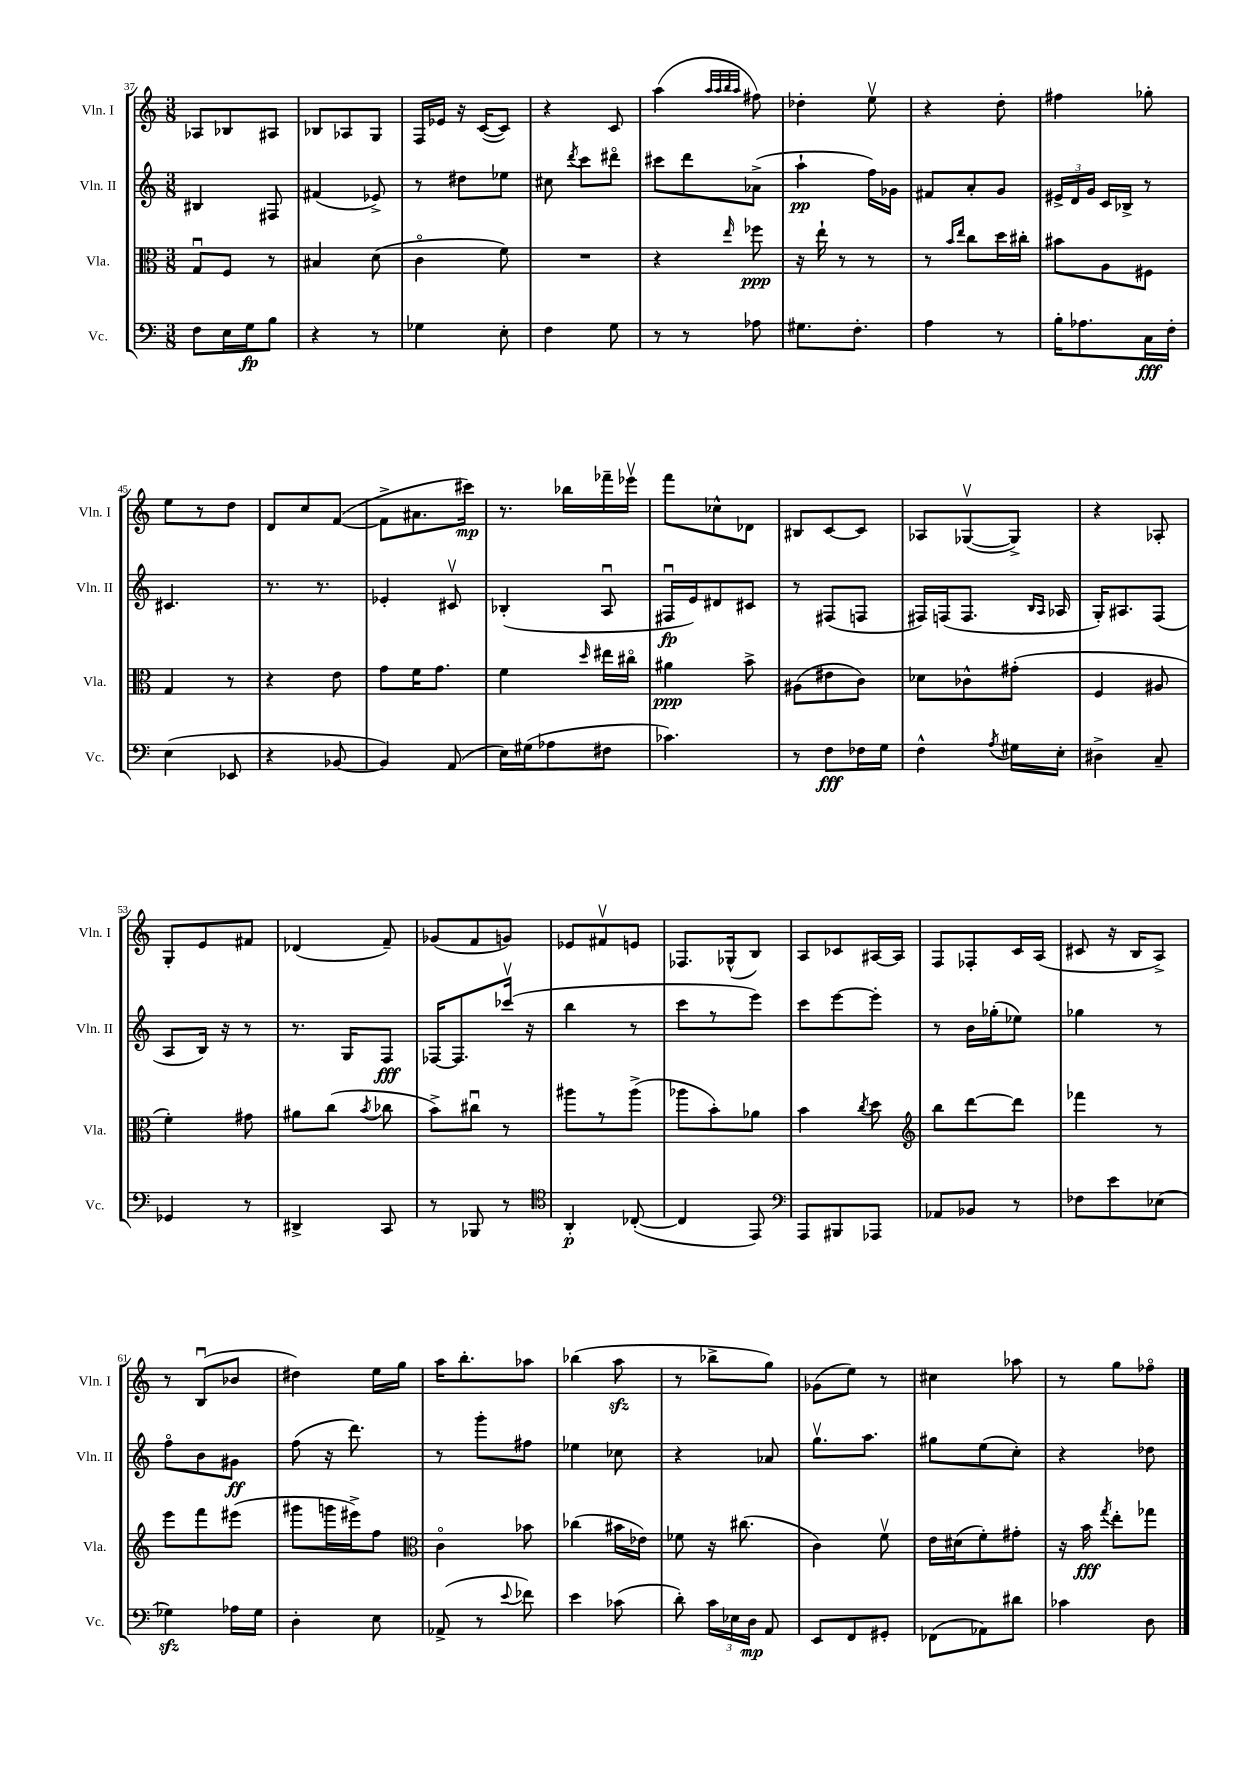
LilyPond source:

<<
\new StaffGroup <<
\new Staff = "s0" \with { instrumentName = "Vln. I" shortInstrumentName = "Vln. I" } {
    \clef treble \key c \major \numericTimeSignature \time 3/8
    \autoBeamOff aes8[ bes8 ais8] |
    bes8[ aes8 g8] |
    f16[ ees'16] r16 c'16[~( c'8]) |
    r4 c'8 |
    a''4( \grace { a''32[ a''32 b''32 a''32] } fis''8) |
    des''4-. e''8\upbow |
    r4 d''8-. |
    fis''4 ges''8-. |
    e''8[ r8 d''8] |
    d'8[ c''8 f'8]~( |
    f'8[-> ais'8. cis'''16]\mp) |
    r8. bes''16[ fes'''16-- ees'''16]\upbow |
    f'''8[ ces''8-^ des'8] |
    bis8[ c'8~ c'8] |
    aes8[ ges8~\upbow( ges8]->) |
    r4 aes8-. |
    g8[-. e'8 fis'8] |
    des'4( f'8--) |
    ges'8[( f'8 g'8]) |
    ees'8[ fis'8\upbow e'8] |
    fes8.[ ges16-^( b8]) |
    a8[ ces'8 ais16~ ais16] |
    f8[ fes8-. c'16 a16]( |
    cis'8 r16 b16[ a8]->) |
    r8 b8[\downbow( bes'8] |
    dis''4) e''16[ g''16] |
    a''16[ b''8.-. aes''8] |
    bes''4( a''8\sfz |
    r8 bes''8[-> g''8]) |
    ges'8[( e''8]) r8 |
    cis''4 aes''8 |
    r8 g''8[ fes''8]\flageolet \bar "|." |
}
\new Staff = "s1" \with { instrumentName = "Vln. II" shortInstrumentName = "Vln. II" } {
    \clef treble \key c \major \numericTimeSignature \time 3/8
    \autoBeamOff bis4 fis8 |
    fis'4( ees'8->) |
    r8 dis''8[ ees''8] |
    cis''8 \acciaccatura { d'''8 } c'''8[ dis'''8]\flageolet |
    cis'''8[ d'''8 aes'8]->( |
    a''4-!\pp f''16[) ges'16] |
    fis'8[ a'8-. g'8] |
    \tuplet 3/2 { eis'16[-> d'16 g'16] } c'16[ bes16]-> r8 |
    cis'4. |
    r8. r8. |
    ees'4-. cis'8\upbow |
    bes4-.( a8\downbow |
    fis16[\downbow\fp e'16) dis'8 cis'8] |
    r8 fis8[( f8] |
    fis16[) f16( f8.] \grace { b16[ a16] } aes16 |
    g16[-.) ais8. f8]( |
    a8[ b16]) r16 r8 |
    r8. g16[ f8]\fff |
    fes16[~ fes8. ces'''16]\upbow( r16 |
    b''4 r8 |
    c'''8[ r8 e'''8]) |
    c'''8[ e'''8~ e'''8]-. |
    r8 b'16[ ges''16-.( ees''8]) |
    ges''4 r8 |
    f''8[\flageolet b'8 gis'8]\ff |
    f''8( r16 d'''8.) |
    r8 g'''8[-. fis''8] |
    ees''4 ces''8 |
    r4 aes'8 |
    g''8.[\upbow a''8.] |
    gis''8[ e''8( c''8]-.) |
    r4 des''8 \bar "|." |
}
\new Staff = "s2" \with { instrumentName = "Vla." shortInstrumentName = "Vla." } {
    \clef alto \key c \major \numericTimeSignature \time 3/8
    \autoBeamOff g8[\downbow f8] r8 |
    bis4 d'8( |
    c'4\flageolet f'8) |
    R4. |
    r4 \grace { e''16 } fes''8\ppp |
    r16 e''16-! r8 r8 |
    r8 \grace { b'16[ e''16] } c''8[ d''16 cis''16]-. |
    bis'8[ a8 fis8] |
    g4 r8 |
    r4 e'8 |
    g'8[ f'16 g'8.] |
    f'4 \grace { d''16 } eis''16[ cis''16]\flageolet |
    ais'4\ppp b'8-> |
    ais8[( eis'8 c'8]) |
    des'8[ ces'8-^ gis'8]-.( |
    f4 ais8 |
    f'4-.) gis'8 |
    ais'8[ c''8]( \acciaccatura { b'8 } ces''8 |
    b'8[->) cis''8]\downbow r8 |
    ais''8[ r8 ais''8]->( |
    aes''8[ b'8-.) aes'8] |
    b'4 \acciaccatura { c''8 } d''8 |
    \clef treble b''8[ d'''8~ d'''8] |
    fes'''4 r8 |
    e'''8[ f'''8 eis'''8]( |
    gis'''8[ g'''16 eis'''16->) f''8] |
    \clef alto c'4\flageolet bes'8 |
    ces''4( bis'16[ ees'16]) |
    fes'8 r16 cis''8.( |
    c'4) f'8\upbow |
    e'16[ dis'16( f'8-.) gis'8]-. |
    r16 b'16\fff \acciaccatura { g''8 } e''8[-. ges''8] \bar "|." |
}
\new Staff = "s3" \with { instrumentName = "Vc." shortInstrumentName = "Vc." } {
    \clef bass \key c \major \numericTimeSignature \time 3/8
    \autoBeamOff f8[ e16 g16\fp b8] |
    r4 r8 |
    ges4 e8-. |
    f4 g8 |
    r8 r8 aes8 |
    gis8.[ f8.]-. |
    a4 r8 |
    b16[-. aes8. c16\fff f16]-. |
    e4( ees,8 |
    r4 bes,8~ |
    bes,4) a,8( |
    e16[) gis16( aes8 fis8] |
    ces'4.) |
    r8 f8[\fff fes16 g16] |
    f4-^ \acciaccatura { a8 } gis16[ e16]-. |
    dis4-> c8-- |
    ges,4 r8 |
    dis,4-> c,8 |
    r8 bes,,8 r8 |
    \clef tenor a,4-.\p ces8~-.( |
    ces4 e,8) |
    \clef bass a,,8[ bis,,8 aes,,8] |
    aes,8[ bes,8] r8 |
    fes8[ e'8 ees8]( |
    ges4\sfz) aes16[ ges16] |
    d4-. e8 |
    aes,8->( r8 \appoggiatura { e'8 } fes'8) |
    e'4 ces'8( |
    d'8-.) \tuplet 3/2 { c'16[ ees16 d16]\mp } a,8 |
    e,8[ f,8 gis,8]-. |
    fes,8[( aes,8) dis'8] |
    ces'4 d8 \bar "|." |
}
>>
>>
\layout { \context { \Score currentBarNumber = #37 } }
